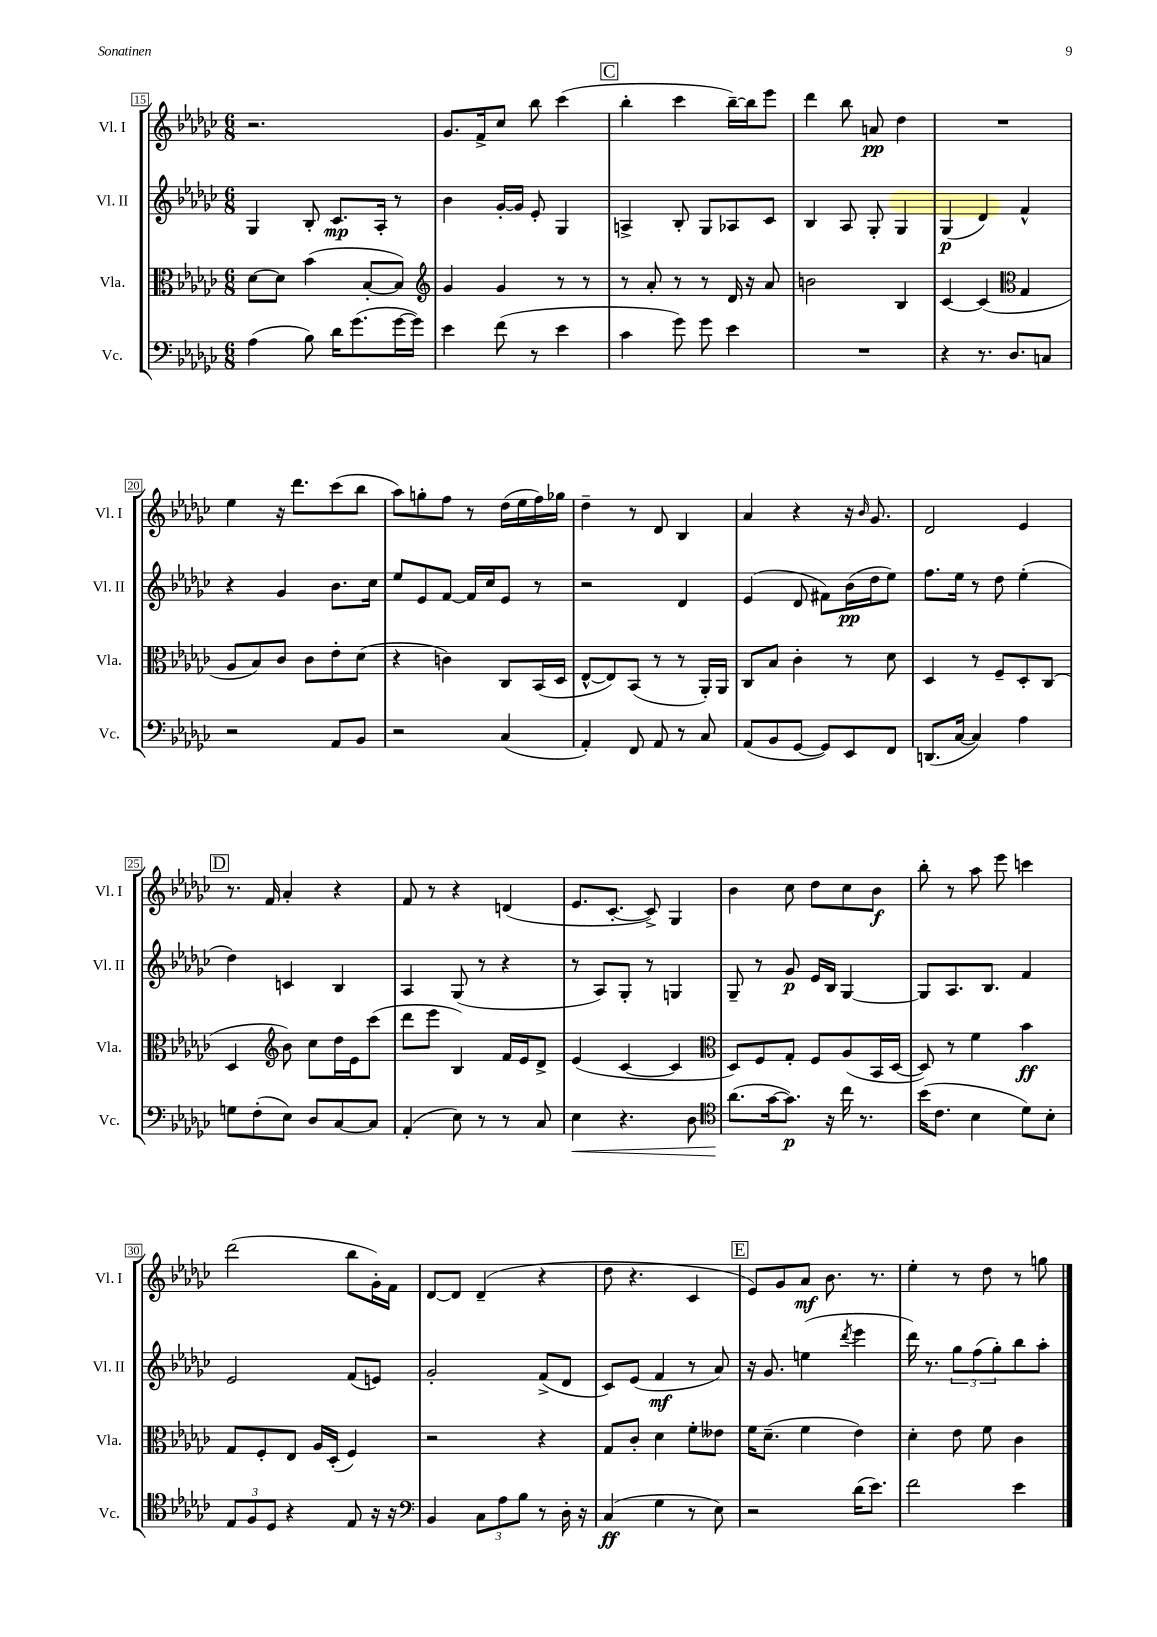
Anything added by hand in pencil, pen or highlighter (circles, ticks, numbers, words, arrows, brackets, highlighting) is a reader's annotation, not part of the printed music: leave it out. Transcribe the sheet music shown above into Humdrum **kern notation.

**kern	**dynam	**kern	**dynam	**kern	**dynam	**kern	**dynam
*part4	*part4	*part3	*part3	*part2	*part2	*part1	*part1
*staff4	*staff4	*staff3	*staff3	*staff2	*staff2	*staff1	*staff1
*I"Vc.	*	*I"Vla.	*	*I"Vl. II	*	*I"Vl. I	*
*I'Vc.	*	*I'Vla.	*	*I'Vl. II	*	*I'Vl. I	*
*clefF4	*	*clefC3	*	*clefG2	*	*clefG2	*
*k[b-e-a-d-g-c-]	*	*k[b-e-a-d-g-c-]	*	*k[b-e-a-d-g-c-]	*	*k[b-e-a-d-g-c-]	*
*M6/8	*	*M6/8	*	*M6/8	*	*M6/8	*
=15	=15	=15	=15	=15	=15	=15	=15
(4A-\	.	[8d-\L	.	4G-/	.	2.r	.
.	.	8d-\J]	.	.	.	.	.
8B-\)	.	(4b-\	.	8B-'/	.	.	.
16d-\KL	.	.	.	8.c-/L	mp	.	.
(8.g-\	.	.	.	.	.	.	.
.	.	[8B-'/L	.	.	.	.	.
.	.	.	.	16A-'/Jk	.	.	.
[16g-\L	.	8B-/J])	.	8r	.	.	.
16g-\JJ])	.	.	.	.	.	.	.
=16	=16	=16	=16	=16	=16	=16	=16
*	*	*clefG2	*	*	*	*	*
4e-\	.	4g-/	.	4b-\	.	8.g-/L	.
.	.	.	.	.	.	16f^/k	.
(8f\	.	4g-/	.	[16g-'/LL	.	8cc-/J	.
.	.	.	.	16g-/JJ]	.	.	.
8r	.	.	.	8e-'/	.	8bb-\	.
4e-\	.	8r	.	4G-/	.	(4ccc-\	.
.	.	8r	.	.	.	.	.
!!LO:REH:place=s1:t=C
=17	=17	=17	=17	=17	=17	=17	=17
4c-\	.	8r	.	4An^/	.	4bb-'\	.
.	.	8a-'/	.	.	.	.	.
8g-\)	.	8r	.	8B-'/	.	4ccc-\	.
8g-\	.	8r	.	8G-/L	.	.	.
4e-\	.	16d-/	.	8A-X/	.	[16bb-~\LL)	.
.	.	16r	.	.	.	16bb-\J]	.
.	.	8a-/	.	8c-/J	.	8eee-\J	.
=18	=18	=18	=18	=18	=18	=18	=18
2.r	.	2bn\	.	4B-/	.	4ddd-\	.
.	.	.	.	8A-/	.	8bb-\	.
.	.	.	.	8G-'/	.	8an/	pp
.	.	4B-/	.	4G-/	.	4dd-\	.
=19	=19	=19	=19	=19	=19	=19	=19
4r	.	[4c-/	.	(4G-/	p	2.r	.
8.r	.	(4c-/]	.	4d-/)	.	.	.
8.D-/L	.	.	.	.	.	.	.
*	*	*clefC3	*	*	*	*	*
.	.	4G-/	.	4f^^/	.	.	.
8Cn/J	.	.	.	.	.	.	.
!!LO:LB:g=z
=20	=20	=20	=20	=20	=20	=20	=20
2r	.	8A-/L	.	4r	.	4ee-\	.
.	.	8B-/)	.	.	.	.	.
.	.	8c-/J	.	4g-/	.	16r	.
.	.	.	.	.	.	8.ddd-\L	.
.	.	8c-\L	.	.	.	.	.
8AA-/L	.	8e-'\	.	8.b-\L	.	(8ccc-\	.
8BB-/J	.	(8d-\J	.	.	.	8bb-\J	.
.	.	.	.	16cc-\Jk	.	.	.
=21	=21	=21	=21	=21	=21	=21	=21
2r	.	4r	.	8ee-/L	.	8aa-\L)	.
.	.	.	.	8e-/	.	8ggn'\	.
.	.	4cn\)	.	[8f/J	.	8ff\J	.
.	.	.	.	16f/LL]	.	8r	.
.	.	.	.	16cc-/J	.	.	.
(4C-/	.	8C-/L	.	8e-/J	.	(16dd-\LL	.
.	.	.	.	.	.	16ee-\	.
.	.	(16BB-/L	.	8r	.	16ff\)	.
.	.	16D-/JJ	.	.	.	16gg-X\JJ	.
=22	=22	=22	=22	=22	=22	=22	=22
4AA-'/)	.	[8E-^^/L	.	2r	.	4dd-~\	.
.	.	8E-/])	.	.	.	.	.
8FF/	.	(8BB-/J	.	.	.	8r	.
8AA-/	.	8r	.	.	.	8d-/	.
8r	.	8r	.	4d-/	.	4B-/	.
8C-/	.	16AA-'/LL)	.	.	.	.	.
.	.	16AA-/JJ	.	.	.	.	.
=23	=23	=23	=23	=23	=23	=23	=23
(8AA-/L	.	8C-/L	.	(4e-/	.	4a-/	.
8BB-/	.	8B-/J	.	.	.	.	.
[8GG-/J	.	4c-'\	.	8d-/	.	4r	.
8GG-/L])	.	.	.	8f#X\L)	.	.	.
8EE-/	.	8r	.	(16b-\L	pp	16r	.
.	.	.	.	.	.	16qqb-/	.
.	.	.	.	16dd-\J	.	8.g-/	.
8FF/J	.	8d-\	.	8ee-\J)	.	.	.
=24	=24	=24	=24	=24	=24	=24	=24
(8.DDn/L	.	4D-/	.	8.ff\L	.	2d-/	.
[16C-/Jk	.	.	.	16ee-\Jk	.	.	.
4C-/])	.	8r	.	8r	.	.	.
.	.	8F~/L	.	8dd-\	.	.	.
4A-\	.	8D-'/	.	(4ee-'\	.	4e-/	.
.	.	(8C-/J	.	.	.	.	.
!!LO:LB:g=z
!!LO:REH:place=s1:t=D
=25	=25	=25	=25	=25	=25	=25	=25
8Gn\L	.	4D-/	.	4dd-\)	.	8.r	.
(8F'\	.	.	.	.	.	.	.
.	.	.	.	.	.	16f/	.
*	*	*clefG2	*	*	*	*	*
8E-\J)	.	8b-\)	.	4cn/	.	4a-'/	.
8D-/L	.	8cc-\L	.	.	.	.	.
[8C-/	.	16dd-\L	.	4B-/	.	4r	.
.	.	16e-\J	.	.	.	.	.
8C-/J]	.	(8ccc-\J	.	.	.	.	.
=26	=26	=26	=26	=26	=26	=26	=26
(4AA-'/	.	8ddd-\L	.	4A-/	.	8f/	.
.	.	8eee-\J	.	.	.	8r	.
8E-\)	.	4B-/)	.	(8G-/	.	4r	.
8r	.	.	.	8r	.	.	.
8r	.	16f/LL	.	4r	.	(4dn/	.
.	.	16e-/J	.	.	.	.	.
8C-/	.	8d-^/J	.	.	.	.	.
=27	=27	=27	=27	=27	=27	=27	=27
!	!LO:HP:b	!	!	!	!	!	!
4E-\	<	(4e-/	.	8r	.	8.e-/L	.
.	.	.	.	8A-/L)	.	.	.
.	.	.	.	.	.	[8.c-'/J	.
4.r	.	[4c-/	.	8G-'/J	.	.	.
.	.	.	.	8r	.	8c-^/])	.
.	.	4c-/]	.	4Gn/	.	4G-/	.
8D-\	.	.	.	.	.	.	.
=28	=28	=28	=28	=28	=28	=28	=28
*clefC4	*	*clefC3	*	*	*	*	*
(8.a-\L	.	8D-/L)	.	8G-~/	.	4b-\	.
.	.	8F/	.	8r	.	.	.
[16g-\k	[	.	.	.	.	.	.
8.g-\J])	p	8G-'/J	.	8g-/	p	8cc-\	.
.	.	8F/L	.	16e-/LL	.	8dd-\L	.
16r	.	.	.	16B-/JJ	.	.	.
16cc-\	.	(8A-/	.	[4G-/	.	8cc-\	.
8.r	.	.	.	.	.	.	.
.	.	16BB-/L	.	.	.	8b-\J	f
.	.	[16D-/JJ	.	.	.	.	.
=29	=29	=29	=29	=29	=29	=29	=29
(16b-\KL	.	8D-/])	.	8G-/L]	.	8bb-'\	.
8.c-\J	.	.	.	.	.	.	.
.	.	8r	.	8.A-/	.	8r	.
4B-\	.	4f\	.	.	.	8aa-\	.
.	.	.	.	8.B-/J	.	.	.
.	.	.	.	.	.	8eee-\	.
8d-\L)	.	4b-\	ff	4f/	.	4cccn\	.
8B-'\J	.	.	.	.	.	.	.
!!LO:LB:g=z
=30	=30	=30	=30	=30	=30	=30	=30
12E-/L	.	8G-/L	.	2e-/	.	(2ddd-\	.
12F/	.	.	.	.	.	.	.
.	.	8F'/	.	.	.	.	.
12D-/J	.	.	.	.	.	.	.
4r	.	8E-/J	.	.	.	.	.
.	.	16A-/LL	.	.	.	.	.
.	.	(16D-'/JJ	.	.	.	.	.
8E-/	.	4F/)	.	(8f/L	.	8bb-\L	.
16r	.	.	.	8en/J)	.	16g-'\L)	.
16r	.	.	.	.	.	16f\JJ	.
=31	=31	=31	=31	=31	=31	=31	=31
*clefF4	*	*	*	*	*	*	*
4BB-/	.	2r	.	2g-'/	.	[8d-/L	.
.	.	.	.	.	.	8d-/J]	.
12C-\L	.	.	.	.	.	(4d-~/	.
12A-\	.	.	.	.	.	.	.
12B-\J	.	.	.	.	.	.	.
8r	.	4r	.	(8f^/L	.	4r	.
16D-'\	.	.	.	8d-/J	.	.	.
16r	.	.	.	.	.	.	.
=32	=32	=32	=32	=32	=32	=32	=32
(4C-/	ff	8G-/L	.	8c-/L)	.	8dd-\	.
.	.	8c-'/J	.	(8e-/J	.	4.r	.
4G-\	.	4d-\	.	4f/	mf	.	.
8r	.	8f'\L	.	8r	.	4c-/	.
8E-\)	.	8e--X\J	.	8a-/)	.	.	.
!!LO:REH:place=s1:t=E
=33	=33	=33	=33	=33	=33	=33	=33
2r	.	16f\KL	.	16r	.	8e-/L)	.
.	.	(8.d-~\J	.	8.g-/	.	.	.
.	.	.	.	.	.	8g-/	.
.	.	4f\	.	(4een\	.	8a-/J	mf
.	.	.	.	.	.	8.b-\	.
.	.	.	.	8qddd-/	.	.	.
(16d-\KL	.	4e-\)	.	4eee-\	.	.	.
8.e-\J)	.	.	.	.	.	8.r	.
=34	=34	=34	=34	=34	=34	=34	=34
2f\	.	4d-'\	.	16ddd-\)	.	4ee-'\	.
.	.	.	.	8.r	.	.	.
.	.	8e-\	.	12gg-\L	.	8r	.
.	.	.	.	(12ff\	.	.	.
.	.	8f\	.	.	.	8dd-\	.
.	.	.	.	12gg-'\)	.	.	.
4e-\	.	4c-\	.	8bb-\	.	8r	.
.	.	.	.	8aa-'\J	.	8ggn\	.
==	==	==	==	==	==	==	==
*-	*-	*-	*-	*-	*-	*-	*-
